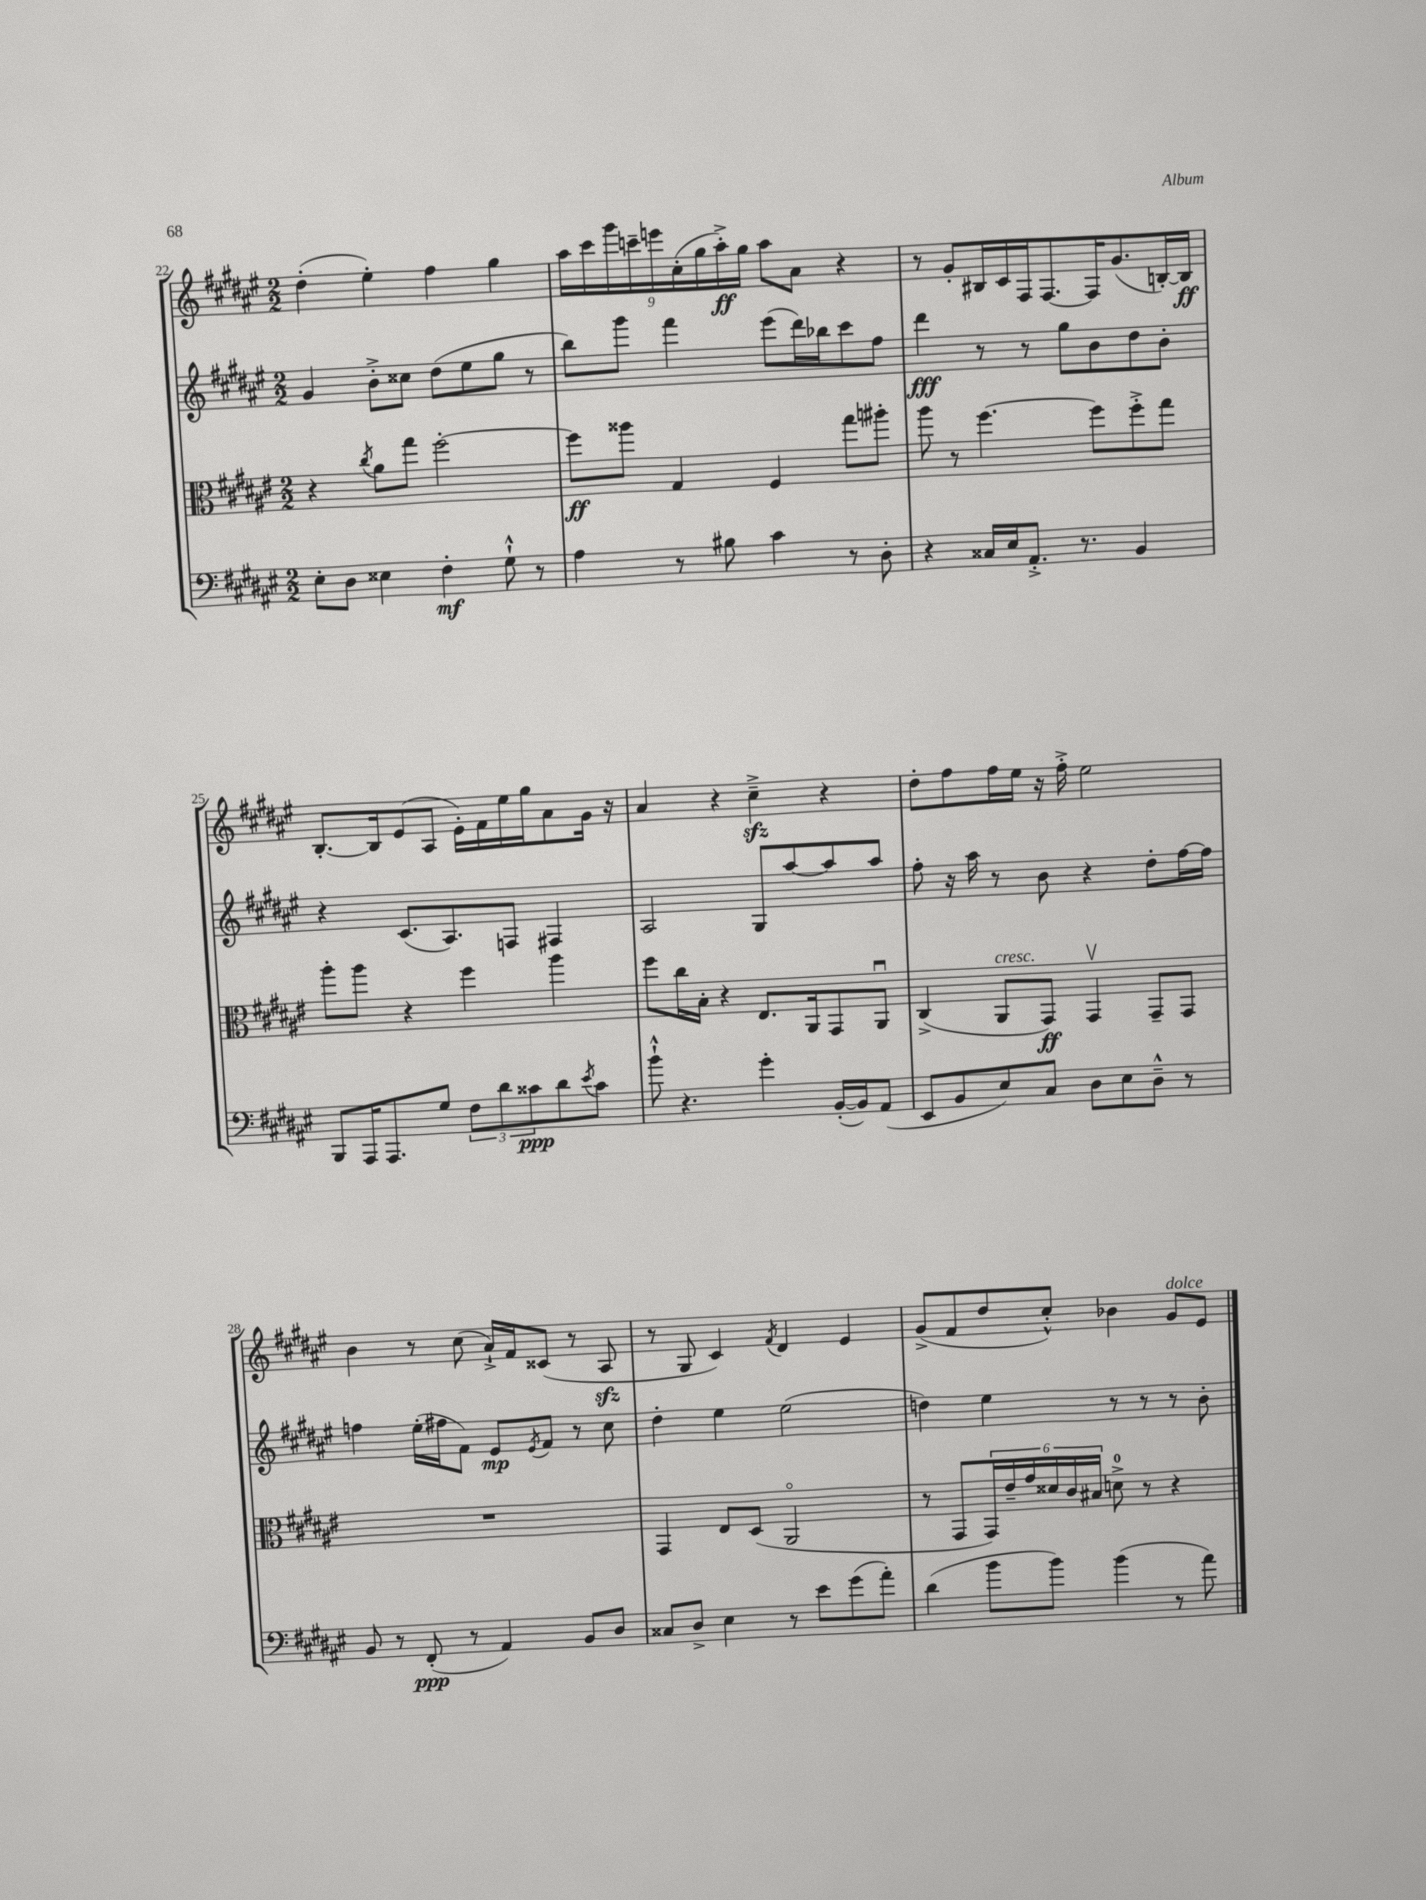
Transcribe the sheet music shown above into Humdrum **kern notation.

**kern	**dynam	**kern	**dynam	**kern	**dynam	**kern	**dynam
*part4	*part4	*part3	*part3	*part2	*part2	*part1	*part1
*staff4	*staff4	*staff3	*staff3	*staff2	*staff2	*staff1	*staff1
*clefF4	*	*clefC3	*	*clefG2	*	*clefG2	*
*k[f#c#g#d#a#e#]	*	*k[f#c#g#d#a#e#]	*	*k[f#c#g#d#a#e#]	*	*k[f#c#g#d#a#e#]	*
*M2/2	*	*M2/2	*	*M2/2	*	*M2/2	*
=22	=22	=22	=22	=22	=22	=22	=22
8E#'\L	.	4r	.	4g#/	.	(4dd#'\	.
8D#\J	.	.	.	.	.	.	.
.	.	8qcc#/	.	.	.	.	.
4E##X\	.	8a#\L	.	8b'^\L	.	4ee#'\)	.
.	.	8gg#\J	.	8cc##X\J	.	.	.
4F#'\	mf	[2ff#'\	.	(8dd#\L	.	4ff#\	.
.	.	.	.	8ee#\	.	.	.
8G#`^^\	.	.	.	8gg#\J	.	4gg#\	.
8r	.	.	.	8r	.	.	.
=23	=23	=23	=23	=23	=23	=23	=23
4A#\	.	8ff#\L]	ff	8bb\L)	.	18aa#\LL	.
.	.	.	.	.	.	18ccc#\	.
.	.	.	.	.	.	18ggg#\	.
.	.	8aa##X\J	.	8ggg#\J	.	.	.
.	.	.	.	.	.	18cccn~\	.
.	.	.	.	.	.	18eeen\	.
8r	.	4G#/	.	4fff#\	.	.	.
.	.	.	.	.	.	(18cc#'\	.
.	.	.	.	.	.	18gg#\	.
8B#X\	.	.	.	.	.	.	.
.	.	.	.	.	.	18aa#'^\)	ff
.	.	.	.	.	.	18gg#\JJ	.
4c#\	.	4F#/	.	(8eee#\L	.	8aa#\L	.
.	.	.	.	16ddd#\L)	.	8a#\J	.
.	.	.	.	16bb-X\J	.	.	.
8r	.	8gg#\L	.	8ccc#\	.	4r	.
8D#'\	.	8aa#X'\J	.	8ff#\J	.	.	.
=24	=24	=24	=24	=24	=24	=24	=24
4r	.	8aa#\	.	4ddd#\	fff	8r	.
.	.	8r	.	.	.	8g#'/L	.
16C##X/LL	.	[4.ff#\	.	8r	.	16B#X/L	.
16E#/J	.	.	.	.	.	16c#/	.
8.AA#'^/J	.	.	.	8r	.	16F#/J	.
.	.	.	.	.	.	[8.F#/	.
.	.	.	.	8gg#\L	.	.	.
8.r	.	.	.	.	.	.	.
.	.	8ff#\L]	.	8b\	.	16F#/K]	.
.	.	.	.	.	.	(8.g#/	.
4BB/	.	8ff#'^\	.	8dd#\	.	.	.
.	.	8gg#\J	.	8b'\J	.	[16Bn'/L)	.
.	.	.	.	.	.	16B/JJ]	ff
!!LO:LB:g=z
=25	=25	=25	=25	=25	=25	=25	=25
8BBB/L	.	8aa#'\L	.	4r	.	[8.B'/L	.
16AAA#/K	.	8aa#\J	.	.	.	.	.
8.AAA#/	.	.	.	.	.	16B/k]	.
.	.	4r	.	(8.c#/L	.	(8e#/	.
8G#/J	.	.	.	.	.	8A#/J	.
.	.	.	.	8.A#/)	.	.	.
12F#\L	.	4ff#\	.	.	.	16e#'\LL)	.
.	.	.	.	.	.	16f#\	.
12d#\	.	.	.	.	.	.	.
.	.	.	.	8Fn/J	.	16ee#\	.
12c##X\	ppp	.	.	.	.	.	.
.	.	.	.	.	.	16gg#\J	.
8d#\	.	4aa#\	.	4F#X/	.	8a#\	.
8qe#/	.	.	.	.	.	.	.
8c##\J	.	.	.	.	.	16g#\Jk	.
.	.	.	.	.	.	16r	.
=26	=26	=26	=26	=26	=26	=26	=26
8b`^^\	.	8ff#\L	.	2A#/	.	4a#/	.
4.r	.	16cc#\L	.	.	.	.	.
.	.	16B'\JJ	.	.	.	.	.
.	.	4r	.	.	.	4r	.
4g#'\	.	8.E#/L	.	8G#/L	.	4cc#zz~^\	.
.	.	.	.	[8aa#/	.	.	.
.	.	16AA#/k	.	.	.	.	.
([16BB'/LL	.	8GG#/	.	8aa#/]	.	4r	.
16BB/J])	.	.	.	.	.	.	.
(8AA#/J	.	8AA#u/J	.	8aa#/J	.	.	.
=27	=27	=27	=27	=27	=27	=27	=27
8EE#/L	.	(4C#^/	.	8ff#'\	.	8dd#'\L	.
8BB/	.	.	.	16r	.	8ff#\	.
.	.	.	.	16aa#\	.	.	.
!	!	!LO:TX:a:i:t=cresc.	!	!	!	!	!
8E#/)	.	8AA#/L	.	8r	.	16ff#\L	.
.	.	.	.	.	.	16ee#\JJ	.
8C#/J	.	8GG#/J)	ff	8b\	.	16r	.
.	.	.	.	.	.	16ff#'^\	.
8D#\L	.	4GG#v/	.	4r	.	2ee#\	.
8E#\	.	.	.	.	.	.	.
8D#~^^\J	.	8GG#~/L	.	8dd#'\L	.	.	.
8r	.	8GG#/J	.	[16ff#\L	.	.	.
.	.	.	.	16ff#\JJ]	.	.	.
!!LO:LB:g=z
=28	=28	=28	=28	=28	=28	=28	=28
8BB/	.	1r	.	4ffn\	.	4b\	.
8r	.	.	.	.	.	.	.
(8FF#'/	ppp	.	.	(16ee#'\LL	.	8r	.
.	.	.	.	16ff#X\J	.	.	.
8r	.	.	.	8f#\J)	.	(8cc#\	.
4AA#/)	.	.	.	8e#/L	mp	16a#`^/LL)	.
.	.	.	.	.	.	16f#/J	.
.	.	.	.	8qe#/	.	.	.
.	.	.	.	8f#/J	.	(8c##X/J	.
8BB/L	.	.	.	8r	.	8r	.
8D#/J	.	.	.	8cc#\	.	8A#zz/	.
=29	=29	=29	=29	=29	=29	=29	=29
8C##X/L	.	4GG#/	.	4dd#'\	.	8r	.
8D#^/J	.	.	.	.	.	8G#/	.
4E#\	.	8E#/L	.	4ee#\	.	4c#/)	.
.	.	(8D#/J	.	.	.	.	.
.	.	.	.	.	.	8qf#/	.
8r	.	2AA#/	.	(2ee#\	.	4d#/	.
8e#\L	.	.	.	.	.	.	.
(8g#\	.	.	.	.	.	4e#/	.
8a#'\J)	.	.	.	.	.	.	.
=30	=30	=30	=30	=30	=30	=30	=30
(4d#\	.	8r	.	4ddn\)	.	(8g#^/L	.
.	.	8GG#/L	.	.	.	8f#/	.
8b\L	.	24GG#/L)	.	4ee#\	.	8dd#/	.
.	.	24e#~/	.	.	.	.	.
.	.	24g#/	.	.	.	.	.
8b\J)	.	24d##X/	.	.	.	8cc#'^^/J)	.
.	.	24c#/	.	.	.	.	.
.	.	24B#X/JJ	.	.	.	.	.
(4b\	.	8dn^\	.	8r	.	4b-X\	.
.	.	8r	.	8r	.	.	.
!	!	!	!	!	!	!LO:TX:a:i:t=dolce	!
8r	.	4r	.	8r	.	8g#/L	.
8a#\)	.	.	.	8b'\	.	8e#/J	.
==	==	==	==	==	==	==	==
*-	*-	*-	*-	*-	*-	*-	*-
